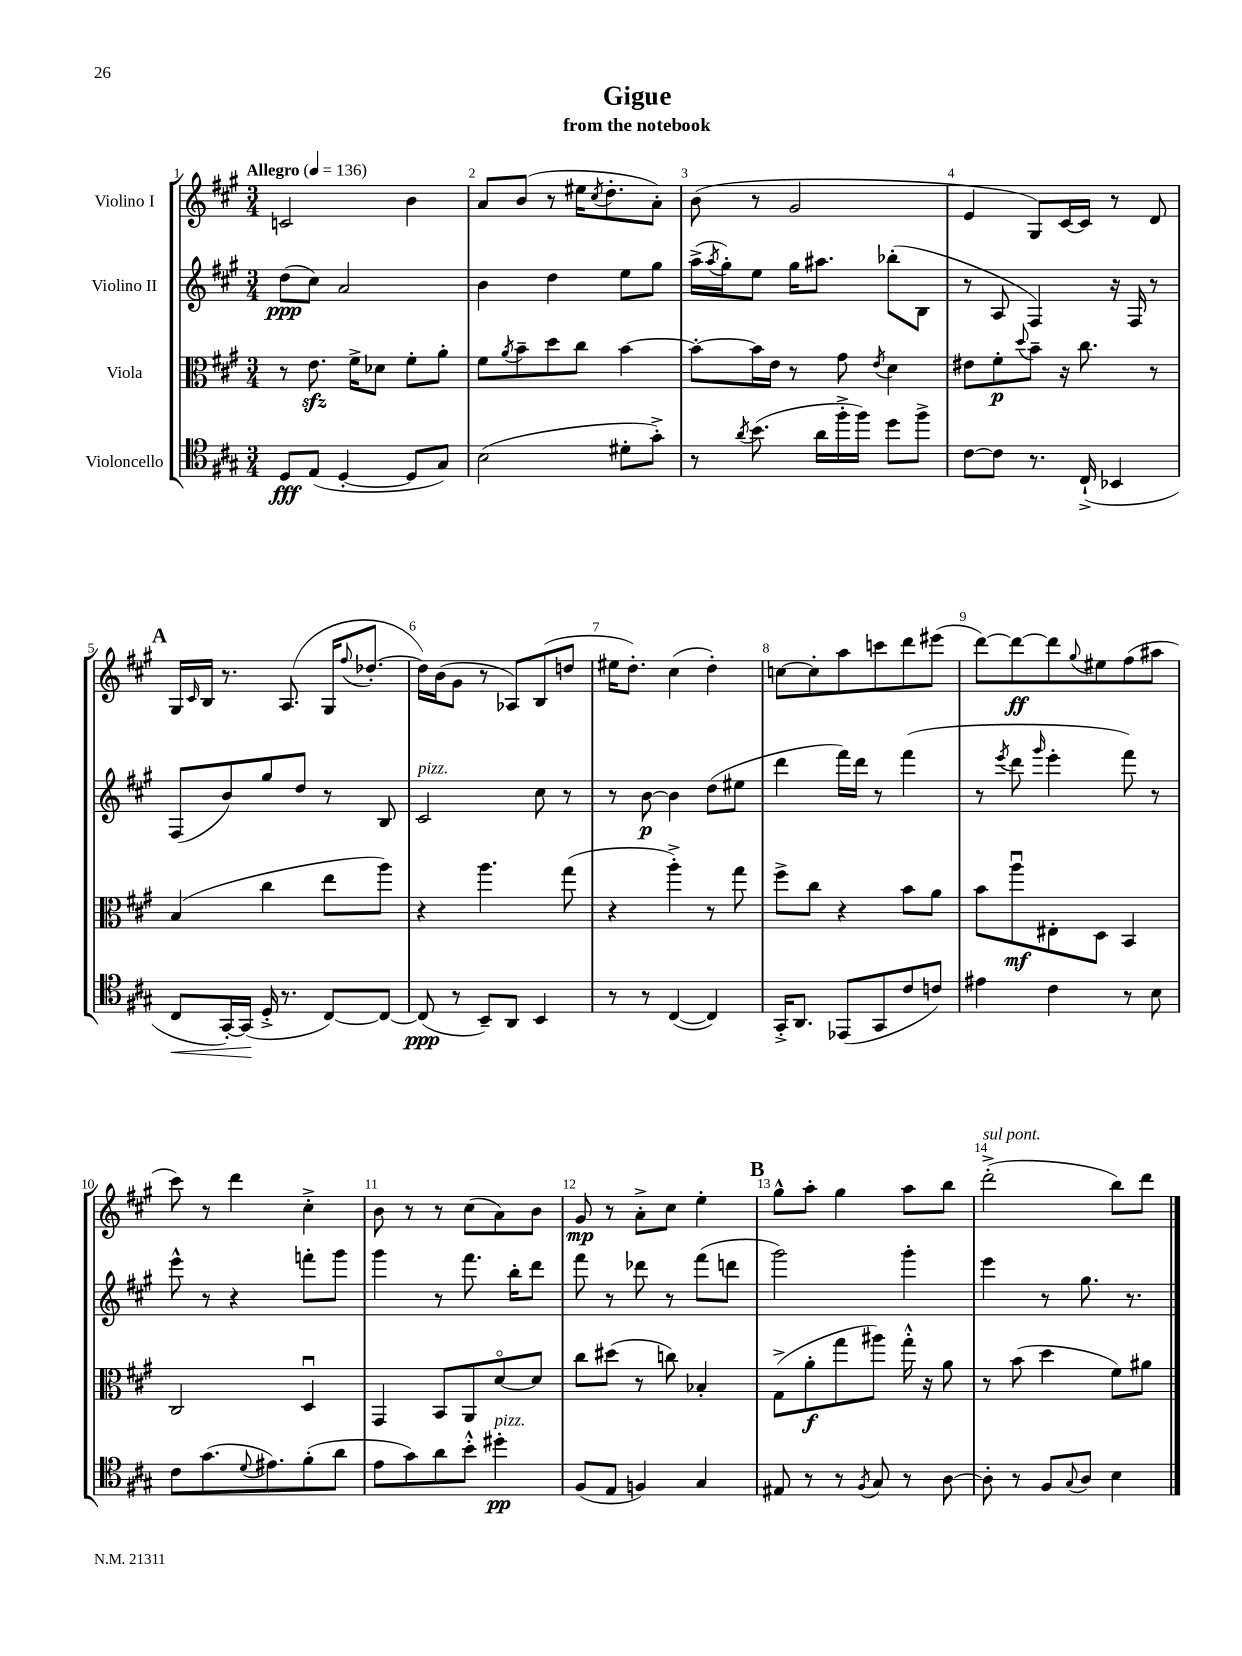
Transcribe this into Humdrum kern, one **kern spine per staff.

**kern	**kern	**kern	**kern
*staff4	*staff3	*staff2	*staff1
*clefC4	*clefC3	*clefG2	*clefG2
*k[f#c#g#]	*k[f#c#g#]	*k[f#c#g#]	*k[f#c#g#]
*M3/4	*M3/4	*M3/4	*M3/4
*MM136	*MM136	*MM136	*MM136
8D	8r	(8dd	2c
(8E	8.e	8cc#)	.
[4D'	.	2a	.
.	16f#^	.	.
.	8d-	.	.
8D]	8f#'	.	4b
8G#)	8a'	.	.
=	=	=	=
(2B	8f#	4b	8a
.	8qa	.	.
.	8b~	.	(8b
.	8dd	4dd	8r
.	8cc#	.	16ee#
.	.	.	8qcc#
.	.	.	8.dd'
8d#'	[4b	8ee	.
8g#'^)	.	8gg#	8a')
=	=	=	=
8r	8b'_	(16aa^	(8b
.	.	8qaa	.
.	.	16gg#')	.
8qa	.	.	.
(8.b	16b]	8ee	8r
.	16e	.	.
.	8r	16gg#	2g#
16a	.	8.aa#	.
16ff#'^	8g#	.	.
16ff#)	.	.	.
.	8qe	.	.
8dd	4d	(8bb-'	.
8ff#^	.	8B	.
=	=	=	=
[8c#	8e#	8r	4e
8c#]	8f#'	8A	.
.	8qqdd	.	.
8.r	8b~	4F#)	8G#)
.	16r	.	[16c#
(16C#`^	8.cc#	.	16c#]
4BB-	.	16r	8r
.	.	16F#	.
.	8r	8r	8d
=	=	=	=
8C#	(4B	(8F#	16G#
.	.	.	16qqc#
.	.	.	16B
[16GG#')	.	8b)	8.r
(16GG#]	.	.	.
16D'^	4cc#	8gg#	.
8.r	.	.	(8.A
.	.	8dd	.
[8C#)	8ee	8r	16G#
.	.	.	8qqff#
.	.	.	[8.dd-'
8C#_	8aa)	8B	.
=	=	=	=
(8C#]	4r	2c#	16dd-])
.	.	.	(16b
8r	.	.	8g#
8BB~)	4.aa	.	8r
8AA	.	.	8A-)
4BB	.	8cc#	(8B
.	(8gg#	8r	8dd
=	=	=	=
8r	4r	8r	16ee#
.	.	.	8.dd')
8r	.	[8b	.
([4C#	4aa'^)	4b]	(4cc#
4C#])	8r	(8dd	4dd')
.	8gg#	8ee#	.
=	=	=	=
16GG#'^	8ff#^	4ddd	[8cc
8.AA	.	.	.
.	8cc#	.	8cc']
(8EE-	4r	16fff#)	8aa
.	.	16ddd	.
8GG#	.	8r	8ccc
8c#	8b	(4fff#	8ddd
8c)	8a	.	(8eee#
=	=	=	=
4e#	8b	8r	[8ddd)
.	.	8qeee	.
.	8aau	8ddd	8ddd_
.	.	16qqggg#	.
4c#	8E#'	4eee'	8ddd]
.	.	.	8qqgg#
.	8D	.	8ee#
8r	4BB	8fff#)	(8ff#
8B	.	8r	8aa#
=	=	=	=
8c#	2C#	8eee^^	8ccc#)
(8.g#	.	8r	8r
.	.	4r	4ddd
8qqd	.	.	.
8.e#)	.	.	.
(8f#'	4Du	8fff'	4cc#'^
8a	.	8ggg#	.
=	=	=	=
8e	4GG#	4ggg#	8b
8g#)	.	.	8r
8a	8BB	8r	8r
8b'^^	8AA	8.fff#	(8cc#
4dd#'	[8do	.	8a)
.	.	16bb'	.
.	8d]	8ddd	8b
=	=	=	=
(8F#	8cc#	8fff#	8g#
8E	(8dd#	8r	8r
4F)	8r	8ddd-	8a'^
.	8cc)	8r	8cc#
4G#	4B-'	(8fff#	4ee'
.	.	8ddd	.
=	=	=	=
8E#	(8G#^	2ggg#)	8gg#^^
8r	8a'	.	8aa'
8r	8gg#	.	4gg#
8qF#	.	.	.
8G#	8aa#)	.	.
8r	16gg#'^^	4ggg#'	8aa
.	16r	.	.
[8A	8a	.	8bb
=	=	=	=
8A']	8r	4eee	(2ddd'^
8r	(8b	.	.
8F#	4dd	8r	.
8qqG#	.	.	.
8A	.	8.gg#	.
4B	8f#)	.	8bb)
.	.	8.r	.
.	8a#	.	8ddd
==	==	==	==
*-	*-	*-	*-
